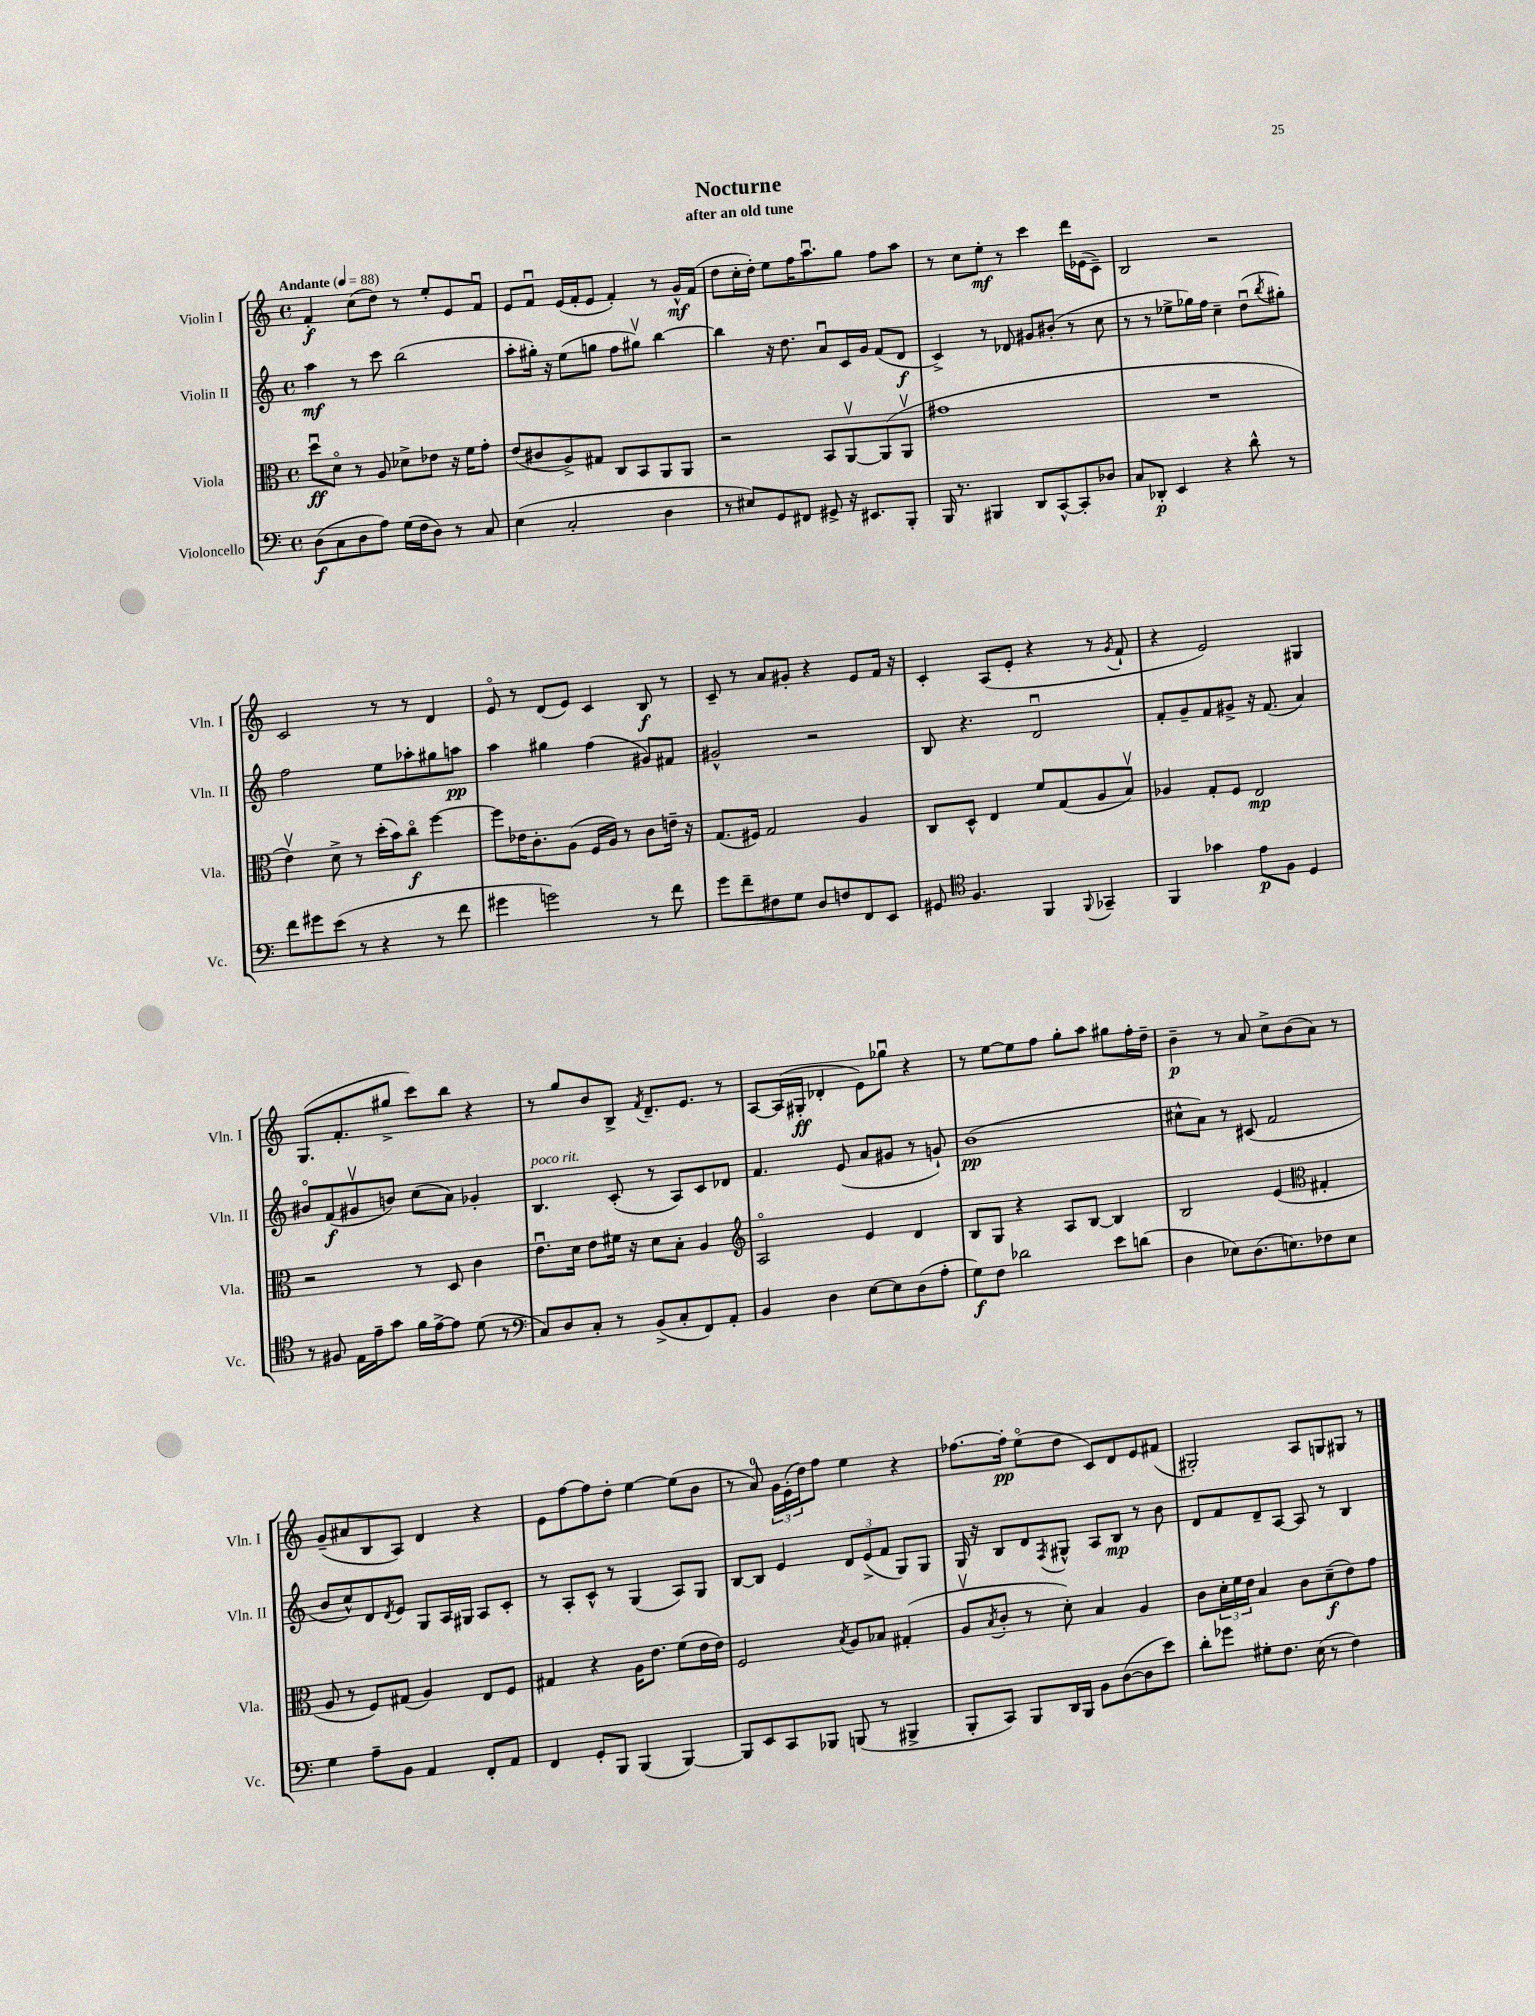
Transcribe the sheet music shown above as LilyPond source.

\header { title = "Nocturne" subtitle = "after an old tune" }
<<
\new StaffGroup <<
\new Staff = "s0" \with { instrumentName = "Violin I" shortInstrumentName = "Vln. I" } {
    \clef treble \key c \major \defaultTimeSignature \time 4/4 \tempo "Andante" 4 = 88
    f'4-.\f c''8( d''8) r8 e''8-. e'8 f'8\downbow |
    e'8 f'8\downbow e'16( f'16-. e'8 f'4-.) r8 g'16-^\mf f'16( |
    d''8 c''16-. d''16-.) e''8 f''16 a''8.\downbow g''8 f''8 a''8 |
    r8 c''8 e''8-.\mf r8 c'''4 d'''16 ees'16( c'8--) |
    b2 r2 |
    c'2 r8 r8 d'4 |
    e'8\flageolet r8 d'8( e'8) c'4 b8\f r8 |
    c'8-- r8 a'8 gis'8-. r4 e'8 f'16 r16 |
    c'4-. a8( e'8-. r4 r8 \acciaccatura { g'8 } f'8-! |
    r4 e'2) gis4 |
    g8.( f'8.-. gis''8-> c'''8) b''8 r4 |
    r8 g''8 b'8 b8-> \acciaccatura { f'8 } d'8.-- e'8. r8 |
    a8~ a16( gis16-.\ff des'4-. e'8) ges''8\downbow r4 |
    r8 e''8~ e''8 f''8 g''8-. a''8 gis''8 f''16-. d''16-- |
    b'4--\p r8 a'8 c''8-> b'8( a'8) r8 |
    g'8--( ais'8 b8 a8) d'4 r4 |
    e'8 f''8~ f''8 d''8-. e''4~ e''8( b'8 |
    r8 a'8-0) \tuplet 3/2 { g'16 e'16-.( d''16) } f''8 e''4 r4 |
    fes''8.~ fes''16-.\pp e''8\flageolet( d''8 c'8) d'8 e'8 fis'8( |
    gis2-.) a8 g8 gis8 r8 \bar "|." |
}
\new Staff = "s1" \with { instrumentName = "Violin II" shortInstrumentName = "Vln. II" } {
    \clef treble \key c \major \defaultTimeSignature \time 4/4
    a''4\mf r8 c'''8 b''2( |
    a''8-. gis''16-.) r16 e''8( g''8 f''8 gis''8\upbow) b''4~ |
    b''4 r16 d''8. a'8\downbow c'16 g'16 f'8( d'8\f |
    c'4->) r8 des'8 gis'8 bis'8-.( r8 c''8 |
    r8 r8 ees''8-> ges''16) f''16 c''4-- d''8\downbow( \acciaccatura { b''8 } gis''8-.) |
    f''2 e''8 aes''8-. gis''8 a''8\pp |
    a''4 gis''4 f''4( gis'8) fis'8 |
    gis'2-^ r2 |
    b8 r4. d'2\downbow |
    f'8-. g'8-- f'8 gis'8-> r16 f'8.( a'4) |
    bis'8\flageolet f'8\f( gis'8\upbow b'8) c''8( a'8) ges'4-. |
    b4.^\markup { \italic "poco rit." } c'8-.( r8 a8) c'8 des'8 |
    f'4. e'8( a'8 gis'8 r8 g'8-!) |
    b'1\pp( |
    cis''8-^ a'8) r8 cis'8( f'2 |
    b'8 c''8-^) d'8 \acciaccatura { d'8 } e'8 g8 a16 gis16 a8 c'8-. |
    r8 a8-. c'8-^ r8 g4( a8) g8 |
    b8~ b8 e'4 \tuplet 3/2 { d'8 e'8->( f'8 } g8) g8 |
    g16 r16 b8 d'8 \acciaccatura { f8 } gis8-^ a8 b8\mp r8 b'8 |
    d'8 f'8 d'8-- a8~ a8 r8 b4 \bar "|." |
}
\new Staff = "s2" \with { instrumentName = "Viola" shortInstrumentName = "Vla." } {
    \clef alto \key c \major \defaultTimeSignature \time 4/4
    d''8\downbow\ff d'8\flageolet r8 a8 des'8-> ees'8 r16 f'16 g'8-. |
    e'8( cis'8 a8->) gis8 c8 b,8 a,8 a,8 |
    r2 b,8 a,8~\upbow a,8( a,8\upbow |
    gis'1 |
    R1 |
    e'4\upbow) d'8-> r8 d''16-.( b'16) c''8\flageolet\f f''4~ |
    f''8 ees'16 c'8.-. a8( f16 a16) r8 c'8 e'16-- r16 |
    g8.( fis16) g2 a4 |
    c8 d8-^ e4 f'8 g8( a8 b8\upbow) |
    aes4 g8-. f8 e2\mp |
    r2 r8 d8 c'4 |
    e'8.\downbow d'16 e'8 fis'16 r16 d'8 b8-. a4 |
    \clef treble a2\flageolet e'4 d'4 |
    b8 g8 r4 a8 b8~ b4 |
    b2 e'4( \clef alto gis4-. |
    a8 r8 f8) gis8( a4) e8 f8 |
    gis4 r4 a16 e'8. f'8( e'16 e'16) |
    f2 \acciaccatura { b8 } a8 bes8 gis4-.( |
    a8\upbow \acciaccatura { b8 } c'8-. r8 d'8-.) b4 a4 |
    c'8 \tuplet 3/2 { d'16-. f'16 e'16 } b4 c'8 d'8--\f( e'8) g'8 \bar "|." |
}
\new Staff = "s3" \with { instrumentName = "Violoncello" shortInstrumentName = "Vc." } {
    \clef bass \key c \major \defaultTimeSignature \time 4/4
    d8\f( c8 d8 a8) g16( f16 d8) r8 c8 |
    e4( c2-. d4 |
    r8 eis8) g,8 fis,8 gis,8-> r16 eis,8. b,,8-. |
    b,,16 r8. bis,,4 d,8 c,8~-^ c,8-. des8 |
    c8 des,8-.\p e,4 r4 d'8-^ r8 |
    f'8 gis'8 e'8( r8 r4 r8 f'8 |
    gis'4 g'2) r8 f'8 |
    g'8 f'8-- fis8 g8 d8 f8 f,8 e,8 |
    gis,8 \clef tenor f4. f,4 \appoggiatura { f,8 } ges,4-- |
    f,4 ges'4 e'8\p f8 d4 |
    r8 fis8 e16 e'16-- g'8 f'16 e'16~-> e'8 d'8( r8 |
    \clef bass c8) d8 c8-. r8 b,8->( c8-. f,8) a,8-. |
    b,4 d4 e8~ e8 d8( a8-. |
    g8\f) f8 des'2 e'8 d'8( |
    d4 ees8) d8.( e8.) fes8 e8 |
    g4 a8-- b,8 a,4 f,8-. a,8 |
    f,4 g,8-. b,,8 b,,4( b,,4~) |
    b,,8 e,8 c,8 bes,,8 b,,8( r8 bis,,4-> |
    b,,8-. c,8) b,,8 d,16 b,,16 b,8 d8~( d8 e'8) |
    d'8-. ges'8 gis8-. f8. e16( r8 f4) \bar "|." |
}
>>
>>
\layout { \context { \Score \remove "Bar_number_engraver" } }
